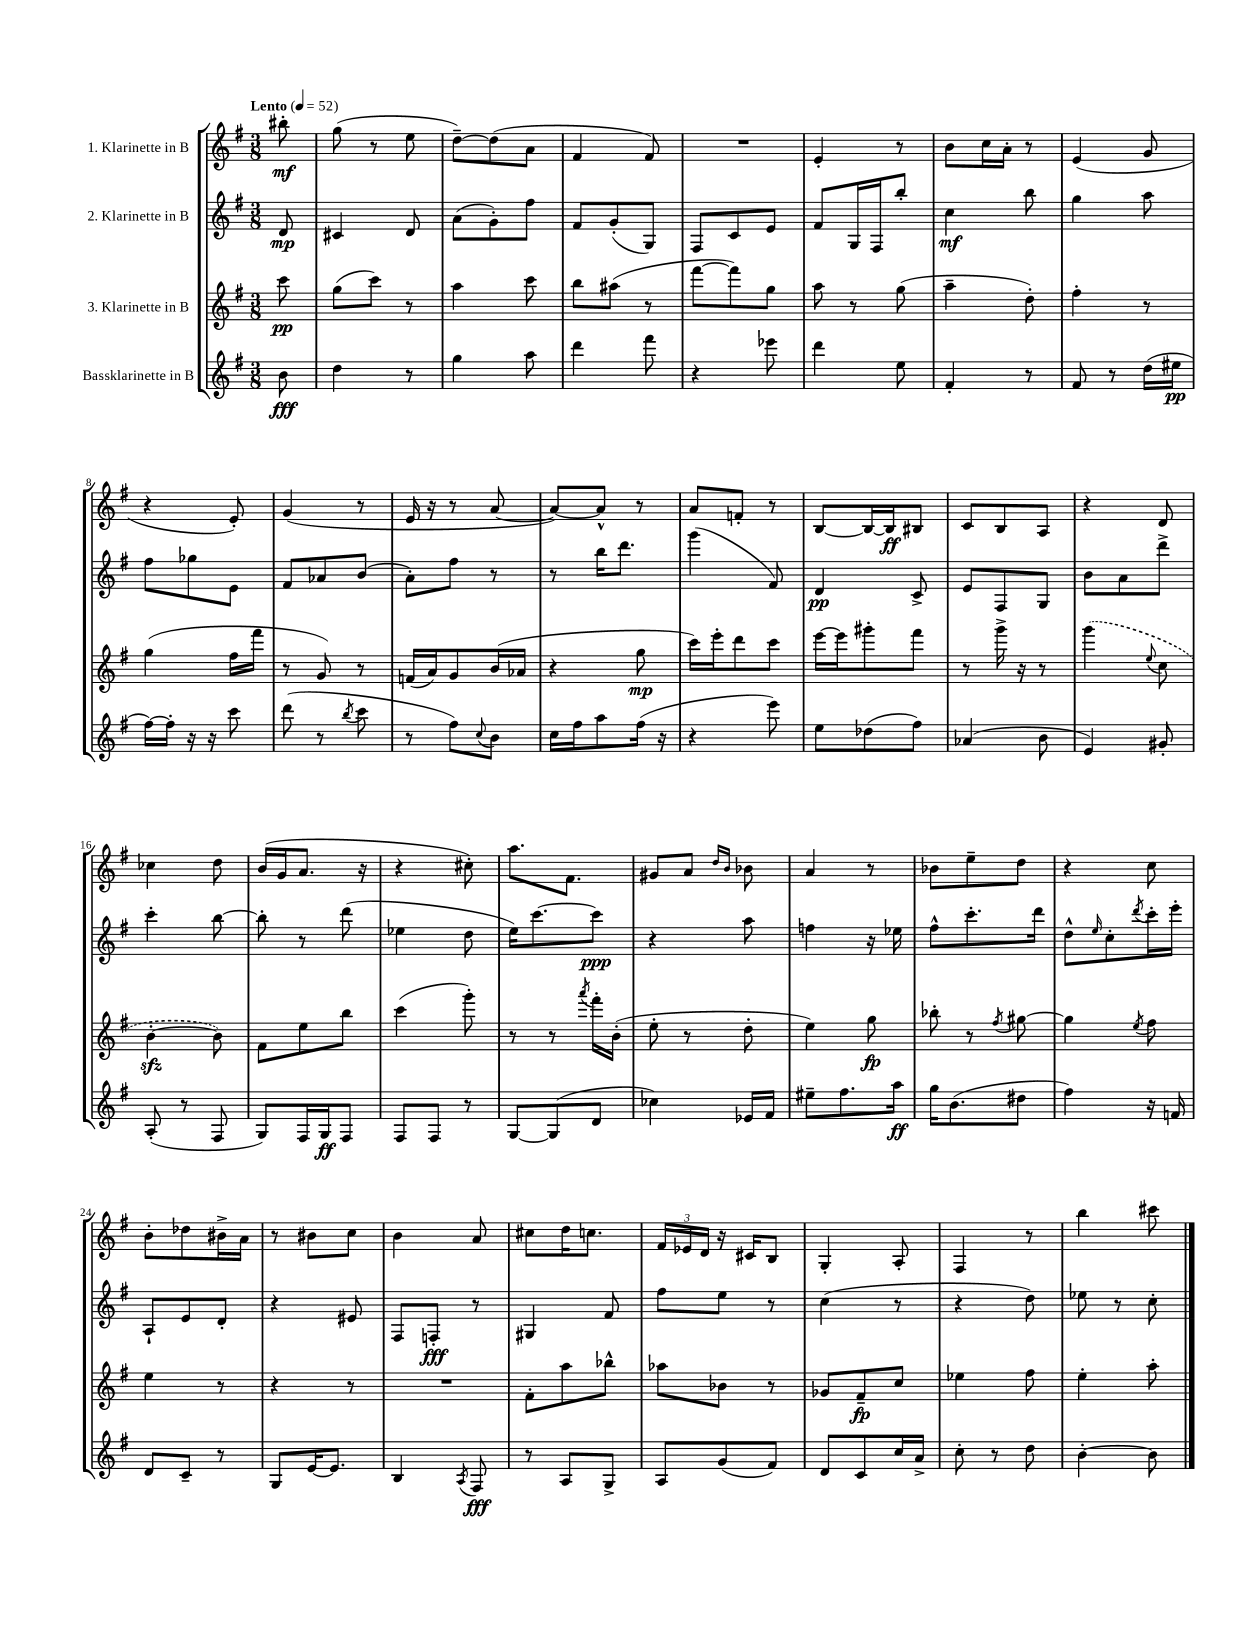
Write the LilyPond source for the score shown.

<<
\new StaffGroup <<
\new Staff = "s0" \with { instrumentName = "1. Klarinette in B" } {
    \clef treble \key g \major \numericTimeSignature \time 3/8 \partial 8 \tempo "Lento" 4 = 52
    bis''8-.\mf |
    g''8( r8 e''8 |
    d''8~--) d''8( a'8 |
    fis'4 fis'8) |
    R4. |
    e'4-. r8 |
    b'8 c''16 a'16-. r8 |
    e'4( g'8 |
    r4 e'8-.) |
    g'4( r8 |
    e'16 r16 r8 a'8~ |
    a'8~) a'8-^ r8 |
    a'8 f'8-. r8 |
    b8~ b16~ b16\ff bis8 |
    c'8 b8 a8 |
    r4 d'8 |
    ces''4 d''8 |
    b'16( g'16 a'8. r16 |
    r4 cis''8-.) |
    a''8. fis'8. |
    gis'8 a'8 \grace { d''16 b'16 } bes'8 |
    a'4 r8 |
    bes'8 e''8-- d''8 |
    r4 c''8 |
    b'8-. des''8 bis'16-> a'16 |
    r8 bis'8 c''8 |
    b'4 a'8 |
    cis''8 d''16 c''8. |
    \tuplet 3/2 { fis'16 ees'16 d'16 } r16 cis'16 b8 |
    g4-. a8-. |
    fis4 r8 |
    b''4 cis'''8 \bar "|." |
}
\new Staff = "s1" \with { instrumentName = "2. Klarinette in B" } {
    \clef treble \key g \major \numericTimeSignature \time 3/8 \partial 8
    d'8\mp |
    cis'4 d'8 |
    a'8( g'8-.) fis''8 |
    fis'8 g'8-.( g8) |
    fis8 c'8 e'8 |
    fis'8 g16 fis16 b''8-. |
    c''4\mf b''8 |
    g''4 a''8 |
    fis''8 ges''8 e'8 |
    fis'8 aes'8 b'8( |
    a'8-.) fis''8 r8 |
    r8 b''16 d'''8. |
    g'''4( fis'8) |
    d'4\pp c'8-> |
    e'8 fis8 g8 |
    b'8 a'8 d'''8-> |
    c'''4-. b''8~ |
    b''8-. r8 d'''8( |
    ees''4 d''8 |
    e''16) c'''8.~ c'''8\ppp |
    r4 a''8 |
    f''4 r16 ees''16 |
    fis''8-^ c'''8.-. d'''16 |
    d''8-^ \grace { e''16 } c''8-. \acciaccatura { d'''8 } c'''16-. e'''16-. |
    a8-! e'8 d'8-. |
    r4 eis'8 |
    fis8 f8-.\fff r8 |
    gis4 fis'8 |
    fis''8 e''8 r8 |
    c''4( r8 |
    r4 d''8) |
    ees''8 r8 c''8-. \bar "|." |
}
\new Staff = "s2" \with { instrumentName = "3. Klarinette in B" } {
    \clef treble \key g \major \numericTimeSignature \time 3/8 \partial 8
    c'''8\pp |
    g''8( c'''8) r8 |
    a''4 c'''8 |
    b''8 ais''8( r8 |
    fis'''8~ fis'''8) g''8 |
    a''8 r8 g''8( |
    a''4-- d''8-.) |
    fis''4-. r8 |
    g''4( fis''16 fis'''16 |
    r8 g'8) r8 |
    f'16( a'16) g'8 b'16( aes'16 |
    r4 g''8\mp |
    c'''16) e'''16-. d'''8 c'''8 |
    e'''16~ e'''16 gis'''8-. fis'''8 |
    r8 g'''16-> r16 r8 |
    \once \slurDashed g'''4( \appoggiatura { e''8 } c''8 |
    b'4~-.\sfz b'8) |
    fis'8 e''8 b''8 |
    c'''4( g'''8-.) |
    r8 r8 \acciaccatura { a'''8 } fis'''16-. b'16-.( |
    e''8-. r8 d''8-. |
    e''4) g''8\fp |
    bes''8-. r8 \acciaccatura { fis''8 } gis''8~ |
    gis''4 \acciaccatura { e''8 } fis''8 |
    e''4 r8 |
    r4 r8 |
    R4. |
    fis'8-. a''8 bes''8-^ |
    aes''8 bes'8 r8 |
    ges'8 fis'8--\fp c''8 |
    ees''4 fis''8 |
    e''4-. a''8-. \bar "|." |
}
\new Staff = "s3" \with { instrumentName = "Bassklarinette in B" } {
    \clef treble \key g \major \numericTimeSignature \time 3/8 \partial 8
    b'8\fff |
    d''4 r8 |
    g''4 a''8 |
    d'''4 fis'''8 |
    r4 ees'''8 |
    d'''4 e''8 |
    fis'4-. r8 |
    fis'8 r8 d''16( eis''16\pp |
    fis''16~) fis''16-. r16 r16 c'''8 |
    d'''8( r8 \acciaccatura { b''8 } c'''8 |
    r8 fis''8) \appoggiatura { c''8 } b'8 |
    c''16 fis''16 a''8 fis''16( r16 |
    r4 e'''8) |
    e''8 des''8( fis''8) |
    aes'4( b'8 |
    e'4) gis'8-. |
    a8-.( r8 fis8 |
    g8) fis16 g16\ff fis8 |
    fis8 fis8 r8 |
    g8~ g8( d'8 |
    ces''4) ees'16 fis'16 |
    eis''8-- fis''8. a''16\ff |
    g''16 b'8.( dis''8 |
    fis''4) r16 f'16 |
    d'8 c'8-- r8 |
    g8 e'16~ e'8. |
    b4 \acciaccatura { a8 } fis8\fff |
    r8 a8 g8-> |
    a8 g'8( fis'8) |
    d'8 c'8 c''16 a'16-> |
    c''8-. r8 d''8 |
    b'4~-. b'8 \bar "|." |
}
>>
>>
